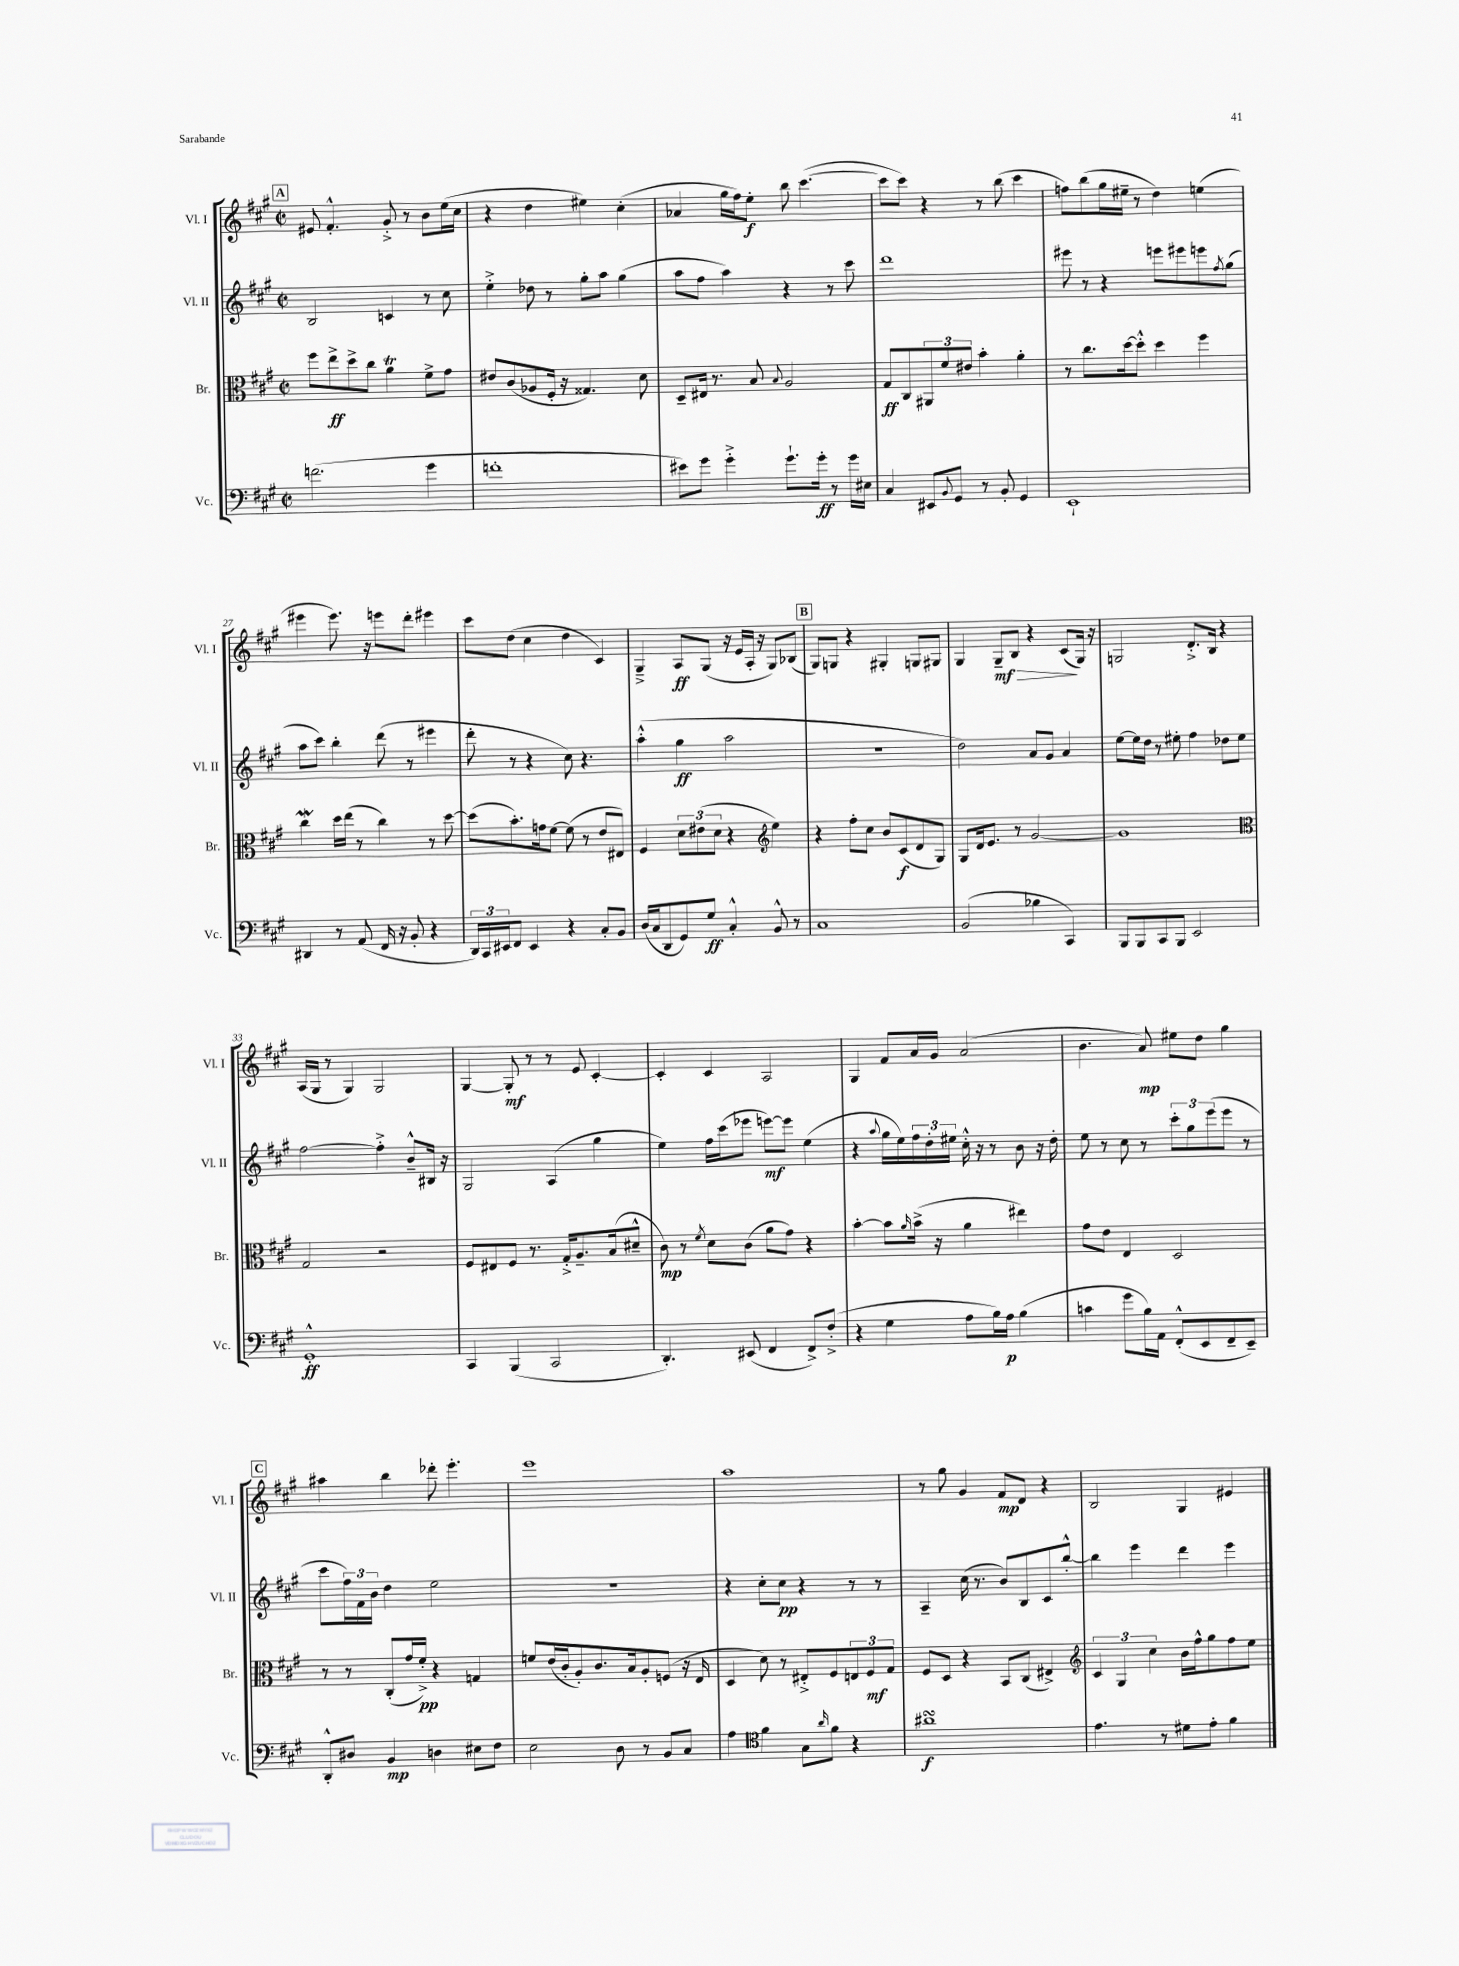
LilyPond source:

<<
\new StaffGroup <<
\new Staff = "s0" \with { instrumentName = "Vl. I" shortInstrumentName = "Vl. I" } {
    \clef treble \key a \major \defaultTimeSignature \time 2/2
    \mark \markup { \box "A" } eis'8 fis'4.-.-^ gis'8-.-> r8 b'8 e''16( cis''16 |
    r4 d''4 eis''4) cis''4-.( |
    aes'4 gis''16 fis''16) e''8-.\f b''8 cis'''4.~( |
    cis'''8 cis'''8) r4 r8 b''8( cis'''4 |
    f''8) b''8( gis''16 eis''16-- r8 d''4) e''4( |
    eis'''4 eis'''8.) r16 e'''8 d'''8-. eis'''4 |
    cis'''8 d''8( cis''4 d''4 cis'4) |
    gis4---> a8\ff gis8( r16 e'16 a16-. r16 gis8) bes8( |
    \mark \markup { \box "B" } gis8) g8 r4 gis4-. g8 gis8 |
    gis4 gis8--\mf\> b8 r4 cis'8\!( gis16) r16 |
    g2 d'8.-.-> b16 r4 |
    a16( gis16 r8 gis4) gis2 |
    gis4~ gis8-.\mf r8 r8 e'8 cis'4~-. |
    cis'4-. cis'4 a2 |
    gis4 fis'8 a'16 gis'16 a'2( |
    b'4. a'8\mp) eis''8 d''8 gis''4 |
    \mark \markup { \box "C" } ais''4 b''4 des'''8-. e'''4.-. |
    e'''1 |
    a''1 |
    r8 gis''8 gis'4 fis'8\mp d'8 r4 |
    b2 gis4 eis'4 \bar "|." |
}
\new Staff = "s1" \with { instrumentName = "Vl. II" shortInstrumentName = "Vl. II" } {
    \clef treble \key a \major \defaultTimeSignature \time 2/2
    \mark \markup { \box "A" } b2 c'4 r8 cis''8 |
    e''4-.-> des''8 r8 gis''8-. a''8 gis''4( |
    a''8 fis''8 a''4) r4 r8 cis'''8 |
    d'''1 |
    eis'''8 r8 r4 e'''8 eis'''8 e'''8 \acciaccatura { fis''8 } gis''8( |
    a''8 cis'''8) b''4-. d'''8( r8 eis'''4 |
    d'''8-. r8 r4 cis''8) r4. |
    a''4-.-^( gis''4\ff a''2 |
    \mark \markup { \box "B" } R1 |
    d''2) a'8 gis'8 a'4 |
    e''8~ e''16 d''16 r8 eis''8-. fis''4 des''8 eis''8 |
    fis''2~ fis''4-.-> b'8---^ bis16 r16 |
    gis2 a4( gis''4 |
    e''4) fis''16 cis'''16( ees'''8 e'''8~\mf) e'''8 e''4( |
    r4 \appoggiatura { a''8 } gis''16 e''16) \tuplet 3/2 { fis''16 d''16-. eis''16 } cis''16-.-^ r16 r8 b'8 r16 d''16-. |
    e''8 r8 cis''8 r8 \tuplet 3/2 { cis'''8-. gis''8 e'''8( } e'''8 r8 |
    \mark \markup { \box "C" } cis'''8 \tuplet 3/2 { fis''16) fis'16 b'16 } d''4 e''2 |
    R1 |
    r4 cis''8-. cis''8\pp r4 r8 r8 |
    a4-- cis''16( r8. b'8) b8 cis'8 b''8~-.-^ |
    b''4 e'''4 d'''4 e'''4 \bar "|." |
}
\new Staff = "s2" \with { instrumentName = "Br." shortInstrumentName = "Br." } {
    \clef alto \key a \major \defaultTimeSignature \time 2/2
    \mark \markup { \box "A" } fis''8 e''8->\ff d''8-> cis''8 a'4\trill fis'8-> gis'8 |
    eis'8 cis'8( aes8 fis16-. r16 gisis4.) d'8 |
    d8-- eis16 r8. b8 \appoggiatura { b8 } a2 |
    gis8\ff cis8 \tuplet 3/2 { ais,8 fis'8 eis'8 } b'4-. a'4-. |
    r8 cis''8. d''16~ d''8-.-^ d''4 fis''4 |
    cis''4\mordent d''16 e''16( r8 cis''4) r8 d''8~ |
    d''8( b'8.-.) g'16 fis'8~ fis'8( r8 e'8 eis8) |
    fis4 \tuplet 3/2 { d'8 eis'8( d'8 } r4 \clef treble e''4) |
    \mark \markup { \box "B" } r4 fis''8-. cis''8 b'8 cis'8\f( d'8 gis8) |
    gis8 d'16 e'8. r8 gis'2~ |
    gis'1 |
    \clef alto gis2 r2 |
    fis8 eis8 fis8 r8. gis16-.-> a8.-- b16( dis'8---^ |
    cis'8\mp) r8 \acciaccatura { fis'8 } d'8 cis'8( a'8 gis'8) r4 |
    b'4~-. b'8 \grace { a'16 } b'16->( r16 a'4 eis''4) |
    gis'8 e'8 e4 d2 |
    \mark \markup { \box "C" } r8 r8 cis8-.( gis'16 fis'16-.->\pp) r4 g4 |
    f'8 e'16( cis'16-. a8-.) cis'8. b16 a8-. f8( r16 e16 |
    d4 d'8) r8 eis8-.-> fis8 \tuplet 3/2 { e8 fis8\mf gis8 } |
    fis8 d8 r4 b,8 cis8( eis4->) |
    \clef treble \tuplet 3/2 { cis'4 gis4 cis''4 } b'16 fis''16-^ gis''8 fis''8 e''8 \bar "|." |
}
\new Staff = "s3" \with { instrumentName = "Vc." shortInstrumentName = "Vc." } {
    \clef bass \key a \major \defaultTimeSignature \time 2/2
    \mark \markup { \box "A" } f'2.( gis'4 |
    f'1-. |
    eis'8) gis'8 gis'4-.-> gis'8.-! gis'16-.\ff r8 gis'16 eis16 |
    cis4 eis,8 \appoggiatura { b,8 } gis,8 r8 b,8-. gis,4 |
    e,1-! |
    dis,4 r8 a,8( fis,16 r16 b,8-. r4 |
    \tuplet 3/2 { d,16) cis,16 eis,16 } fis,8 eis,4 r4 cis8-. b,8 |
    d16( cis16 d,8 gis,8) gis8\ff cis4-.-^ b,8-^ r8 |
    \mark \markup { \box "B" } cis1 |
    b,2( bes4 cis,4) |
    b,,8 b,,8 cis,8 b,,8 e,2 |
    gis,1-.-^\ff |
    cis,4 b,,4( cis,2 |
    d,4.-.) eis,8( fis,4 fis,8->) fis8-.->( |
    r4 gis4 a8 b16) a16\p b4( |
    c'4 gis'8 b16) a,16 fis,8-.-^( e,8 fis,8-- e,8--) |
    \mark \markup { \box "C" } d,8-.-^ dis8 b,4\mp d4 eis8 fis8 |
    e2 d8 r8 b,8 cis8 |
    a4 \clef tenor fis'4 gis8 \grace { a'16 } fis'8 r4 |
    ais'1\turn\f |
    e'4. r8 dis'8 e'8-. fis'4 \bar "|." |
}
>>
>>
\layout { \context { \Score currentBarNumber = #22 } }
